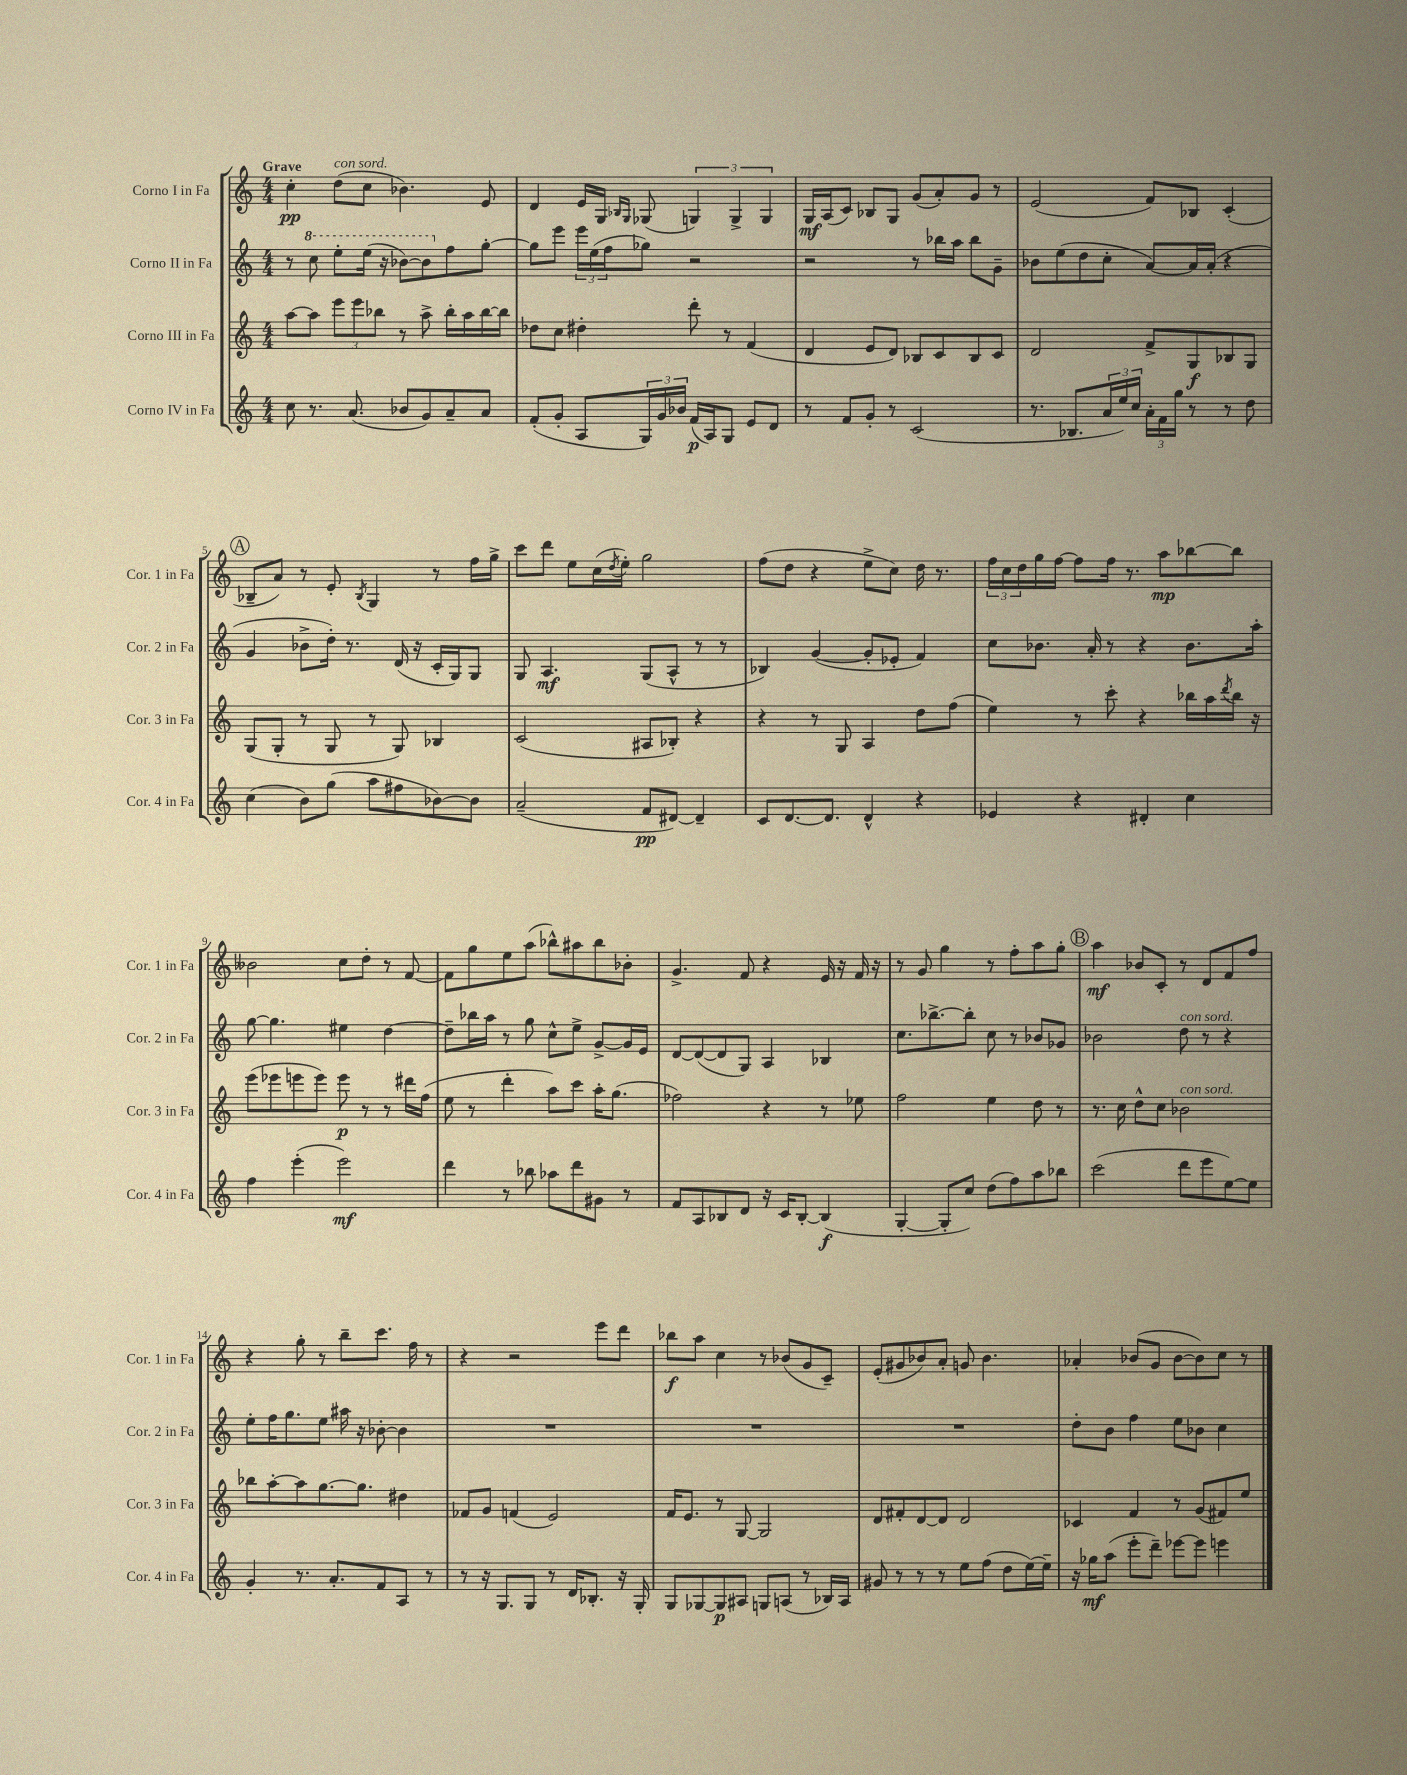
<<
\new StaffGroup <<
\new Staff = "s0" \with { instrumentName = "Corno I in Fa" shortInstrumentName = "Cor. 1 in Fa" } {
    \clef treble \key c \major \numericTimeSignature \time 4/4 \tempo "Grave"
    c''4-.\pp d''8^\markup { \italic "con sord." }( c''8 bes'4.) e'8 |
    d'4 e'16 g16 \grace { bes16 g16 } ges8( \tuplet 3/2 { g4) g4-> g4 } |
    g16\mf a16( c'8) bes8 g8 g'8( a'8-.) g'8 r8 |
    e'2( f'8) bes8 c'4-.( |
    \mark \markup { \circle "A" } bes8-- a'8) r8 e'8-. \acciaccatura { bes8 } g4 r8 f''16 g''16-> |
    c'''8 d'''8 e''8 c''16( \acciaccatura { d''8 } e''16-.) g''2 |
    f''8( d''8 r4 e''8-> c''8) d''16 r8. |
    \tuplet 3/2 { f''16 c''16 d''16 } g''16 f''16~ f''8 f''16 r8. a''8\mp bes''8~ bes''8 |
    beses'2 c''8 d''8-. r8 f'8~ |
    f'8 g''8 e''8 a''8( bes''8-^) ais''8 bes''8 bes'8-. |
    g'4.-> f'8 r4 e'16 r16 f'16 r16 |
    r8 g'8 g''4 r8 f''8-. a''8 g''8-. |
    \mark \markup { \circle "B" } a''4\mf bes'8 c'8-. r8 d'8 f'8 f''8 |
    r4 g''8-. r8 b''8-- c'''8. f''16 r8 |
    r4 r2 e'''8 d'''8 |
    bes''8\f a''8 c''4 r8 bes'8( g'8 c'8--) |
    e'8-.( gis'8 bes'8) a'8-. g'8 bes'4. |
    aes'4-. bes'8( g'8 bes'8~ bes'8) c''8 r8 \bar "|." |
}
\new Staff = "s1" \with { instrumentName = "Corno II in Fa" shortInstrumentName = "Cor. 2 in Fa" } {
    \clef treble \key c \major \numericTimeSignature \time 4/4
    r8 \ottava #1 c'''8 e'''8-. e'''16( r16 bes''8~) bes''8 \ottava #0 f''8 g''8~-. |
    g''8 e'''8 \tuplet 3/2 { e'''16 e''16( f''16 } ges''8) r2 |
    r2 r8 bes''16 a''16 bes''8 g'8-- |
    bes'8 e''8( d''8 c''8-. a'8~) a'16 a'16-.( r4 |
    \mark \markup { \circle "A" } g'4 bes'8-> d''16-.) r8. d'16( r16 c'16-. g16) g8 |
    g8 a4.\mf g8( a8-^ r8 r8 |
    bes4) g'4~( g'8-. ees'8-. f'4) |
    c''8 bes'8. a'16-. r8 r4 bes'8. a''16-. |
    g''8~ g''4. eis''4 d''4~ |
    d''8-- bes''16 a''16 r8 g''8 c''8-^ e''8-> g'8~-> g'16 e'16 |
    d'8~ d'8~( d'8 g8) a4 bes4 |
    c''8. bes''8.~-> bes''8-. c''8 r8 bes'8 ges'8 |
    \mark \markup { \circle "B" } bes'2 d''8^\markup { \italic "con sord." } r8 r4 |
    e''8-. f''16 g''8. e''8 ais''16 r16 bes'8~-. bes'4 |
    R1 |
    R1 |
    R1 |
    d''8-. b'8 f''4 e''8 bes'8 c''4 \bar "|." |
}
\new Staff = "s2" \with { instrumentName = "Corno III in Fa" shortInstrumentName = "Cor. 3 in Fa" } {
    \clef treble \key c \major \numericTimeSignature \time 4/4
    a''8~ a''8 \tuplet 3/2 { e'''8 e'''8 bes''8 } r8 a''8-> bes''16-. a''16 bes''16~ bes''16 |
    des''8 c''8 dis''4-. d'''8-. r8 f'4( |
    d'4 e'8 d'8) bes8 c'8 bes8 c'8 |
    d'2 f'8-> g8\f bes8 g8 |
    \mark \markup { \circle "A" } g8( g8-. r8 g8 r8 g8) bes4 |
    c'2( ais8 bes8-.) r4 |
    r4 r8 g8 a4 d''8 f''8( |
    e''4) r8 c'''8-. r4 bes''16 a''16 \acciaccatura { d'''8 } bes''16 r16 |
    e'''8( ees'''8 e'''8 e'''8) e'''8\p r8 r8 dis'''16 f''16( |
    e''8 r8 d'''4-. a''8) c'''8 a''16-. g''8.( |
    fes''2) r4 r8 ees''8 |
    f''2 e''4 d''8 r8 |
    \mark \markup { \circle "B" } r8. c''16 d''8-^ c''8 bes'2^\markup { \italic "con sord." } |
    bes''8 a''8~-. a''8 g''8.~ g''8. dis''4 |
    fes'8 g'8 f'4( e'2) |
    f'16 e'8. r8 g8~ g2 |
    d'8 fis'8-. d'8~ d'8 d'2 |
    ces'4 f'4 r8 g'8( fis'8) e''8 \bar "|." |
}
\new Staff = "s3" \with { instrumentName = "Corno IV in Fa" shortInstrumentName = "Cor. 4 in Fa" } {
    \clef treble \key c \major \numericTimeSignature \time 4/4
    c''8 r8. a'8.( bes'8 g'8) a'8-- a'8 |
    f'8-.( g'8-. a8 \tuplet 3/2 { g16) g'16 bes'16 } f'16\p( a16) g8 e'8 d'8 |
    r8 f'8 g'8-. r8 c'2( |
    r8. bes8. \tuplet 3/2 { a'16 e''16) c''16 } \tuplet 3/2 { a'16-. f'16 g''16 } r8 r8 d''8 |
    \mark \markup { \circle "A" } c''4( b'8) g''8( a''8 fis''8 bes'8~) bes'8 |
    a'2--( f'8\pp dis'8~) dis'4-- |
    c'8 d'8.~ d'8. d'4-^ r4 |
    ees'4 r4 dis'4-. c''4 |
    f''4 e'''4-.( e'''2\mf) |
    d'''4 r8 bes''8 aes''8 d'''8 gis'8 r8 |
    f'8 a8 bes8 d'8 r16 c'16 bes8~-. bes4\f( |
    g4~-. g8-. c''8) d''8( f''8) a''8 bes''8 |
    \mark \markup { \circle "B" } c'''2( d'''8 e'''8 e''8~) e''8 |
    g'4-. r8. a'8.-. f'8 a8 r8 |
    r8 r16 g8. g8 r8 d'16 bes8.-. r16 g16-. |
    g8 ges8~ ges8\p ais8 g8 a8( r8 bes16) a16 |
    gis'8 r8 r8 r8 e''8 f''8( d''8 e''16~) e''16-- |
    r16 ges''16\mf a''8( e'''8-. d'''8--) ees'''8~ ees'''8 e'''4 \bar "|." |
}
>>
>>
